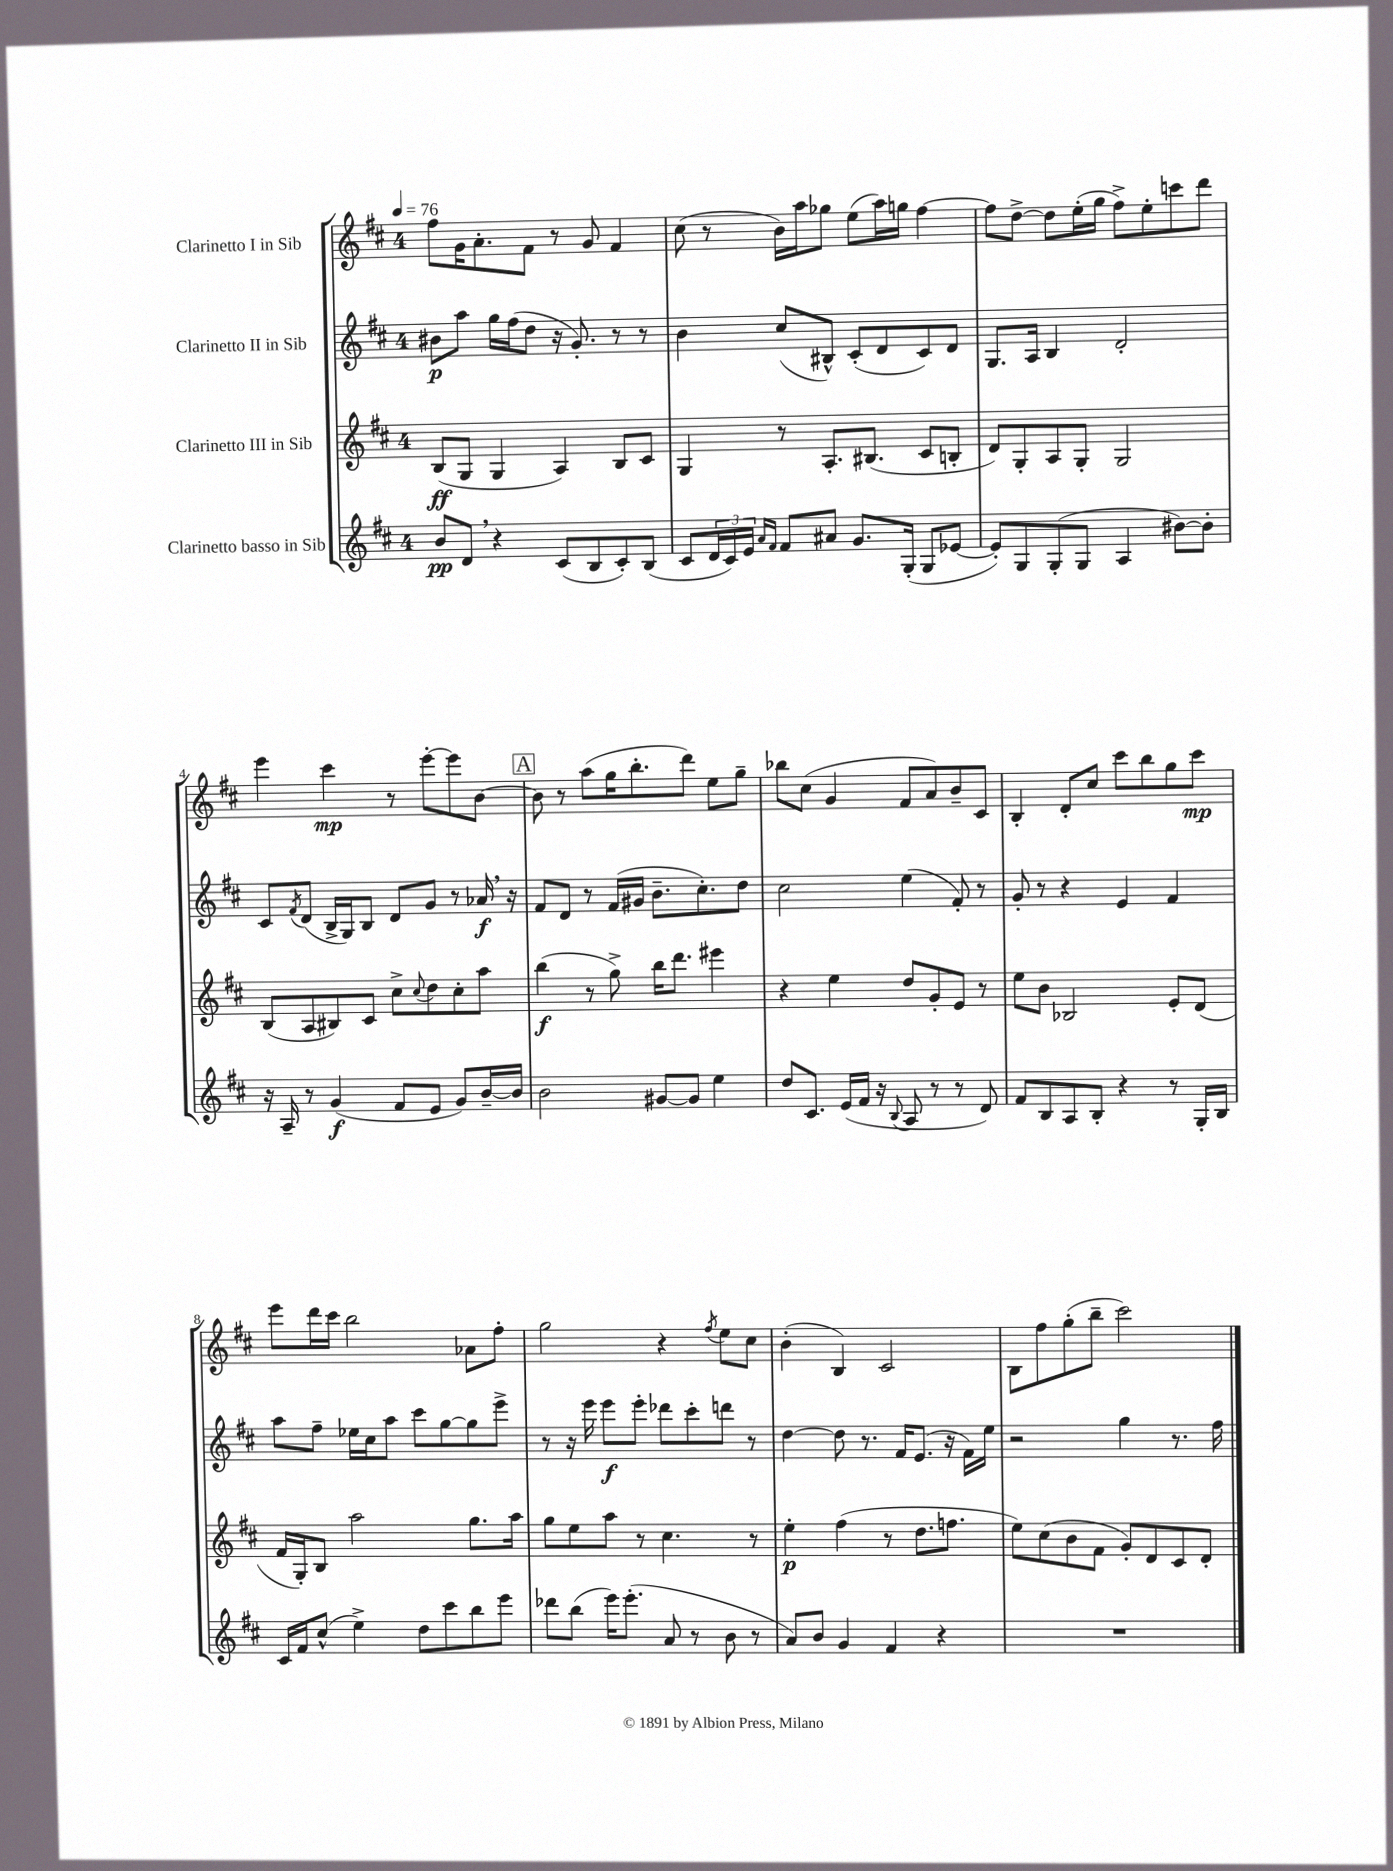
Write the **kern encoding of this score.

**kern	**kern	**kern	**kern
*staff4	*staff3	*staff2	*staff1
*clefG2	*clefG2	*clefG2	*clefG2
*k[f#c#]	*k[f#c#]	*k[f#c#]	*k[f#c#]
*M4/4	*M4/4	*M4/4	*M4/4
*MM76	*MM76	*MM76	*MM76
8b	(8B	8b#	8ff#
8d	8G	8aa	16g
.	.	.	8.a'
4r	4G	16gg	.
.	.	(16ff#	.
.	.	8dd	8f#
(8c#	4A)	16r	8r
.	.	8.g')	.
8B	.	.	8g
8c#')	8B	8r	4f#
(8B	8c#	8r	.
=	=	=	=
8c#	4G	4b	(8cc#
24d	.	.	8r
24c#)	.	.	.
24e	.	.	.
16qqa	.	.	.
16qqf#	.	.	.
8f#	8r	(8cc#	16b)
.	.	.	16aa
8a#	8.A'	8B#^^)	8gg-
8.g	.	(8c#'	(8ee
.	(8.B#	.	.
.	.	8d	16aa)
(16G'	.	.	16gg
8G	8c#	8c#)	[4ff#
[8e-	8B'	8d	.
=	=	=	=
8e-'])	8d)	8.G	8ff#]
8G	8G'	.	[8dd^
.	.	16A	.
(8G'	8A	4B	8dd]
8G	8G'	.	(16ee'
.	.	.	16gg
4A	2G	2d'	8ff#^)
.	.	.	8ee'
[8b#)	.	.	8ccc
8b#']	.	.	8ddd
=	=	=	=
16r	(8B	8c#	4eee
16A~	.	.	.
.	.	8qf#	.
8r	8A	(8d	.
(4g	8B#)	16B^	4ccc#
.	.	16G)	.
.	8c#	8B	.
8f#	8cc#^	8d	8r
.	8qqcc#	.	.
8e	8dd	8g	[8eee'
8g)	8cc#'	8r	8eee]
[16b~	8aa	16a-	[8b
16b]	.	16r	.
=	=	=	=
2b	(4bb	8f#	8b]
.	.	8d	8r
.	8r	8r	(8aa
.	8gg^)	(16f#	16gg
.	.	16g#	8.bb'
[8g#	16bb	8.b~	.
.	8.ddd	.	.
8g#]	.	.	8ddd)
.	.	8.cc#')	.
4ee	4eee#	.	8ee
.	.	8dd	8gg~
=	=	=	=
8dd	4r	2cc#	8bb-
8.c#	.	.	(8cc#
.	4ee	.	4g
(16e	.	.	.
16f#	.	.	.
16r	.	.	.
8qqB	.	.	.
8A	8dd	(4ee	8f#
8r	8g'	.	8a)
8r	8e	8f#')	8b~
8d)	8r	8r	8c#
=	=	=	=
8f#	8ee	8g'	4B'
8B	8b	8r	.
8A	2B-	4r	8d'
8B'	.	.	8cc#
4r	.	4e	8ccc#
.	.	.	8bb
8r	8e'	4f#	8gg
16G'	(8d	.	8ccc#
16B	.	.	.
=	=	=	=
16c#	16f#	8aa	8eee
16f#	16G')	.	.
(8cc#^^	8B	8ff#~	16ddd
.	.	.	16ccc#
4ee^)	2aa	16ee-	2bb
.	.	16cc#	.
.	.	8aa	.
8dd	.	8ccc#	.
8ccc#	.	[8gg	.
8bb	8.gg	8gg]	8a-
8eee	.	8eee^	8ff#'
.	16aa	.	.
=	=	=	=
8ddd-	8gg	8r	2gg
(8bb	8ee	16r	.
.	.	16eee	.
16eee)	8aa	8eee	.
(8.eee'	.	.	.
.	8r	8eee'	.
8a	4.cc#	8ddd-	4r
8r	.	8ccc#'	.
.	.	.	8qff#
8b	.	8ddd	8ee
8r	8r	8r	8cc#
=	=	=	=
8a)	4ee'	[4dd	(4b'
8b	.	.	.
4g	(4ff#	8dd]	4B)
.	.	8.r	.
4f#	8r	.	2c#
.	.	16f#	.
.	8.dd	(8.e	.
4r	.	.	.
.	8.ff	16r	.
.	.	16f#)	.
.	.	16ee	.
=	=	=	=
1r	8ee)	2r	8B
.	(8cc#	.	8ff#
.	8b	.	(8gg'
.	8f#	.	8bb~
.	8g')	4gg	2ccc#)
.	8d	.	.
.	8c#	8.r	.
.	8d'	.	.
.	.	16ff#	.
==	==	==	==
*-	*-	*-	*-
